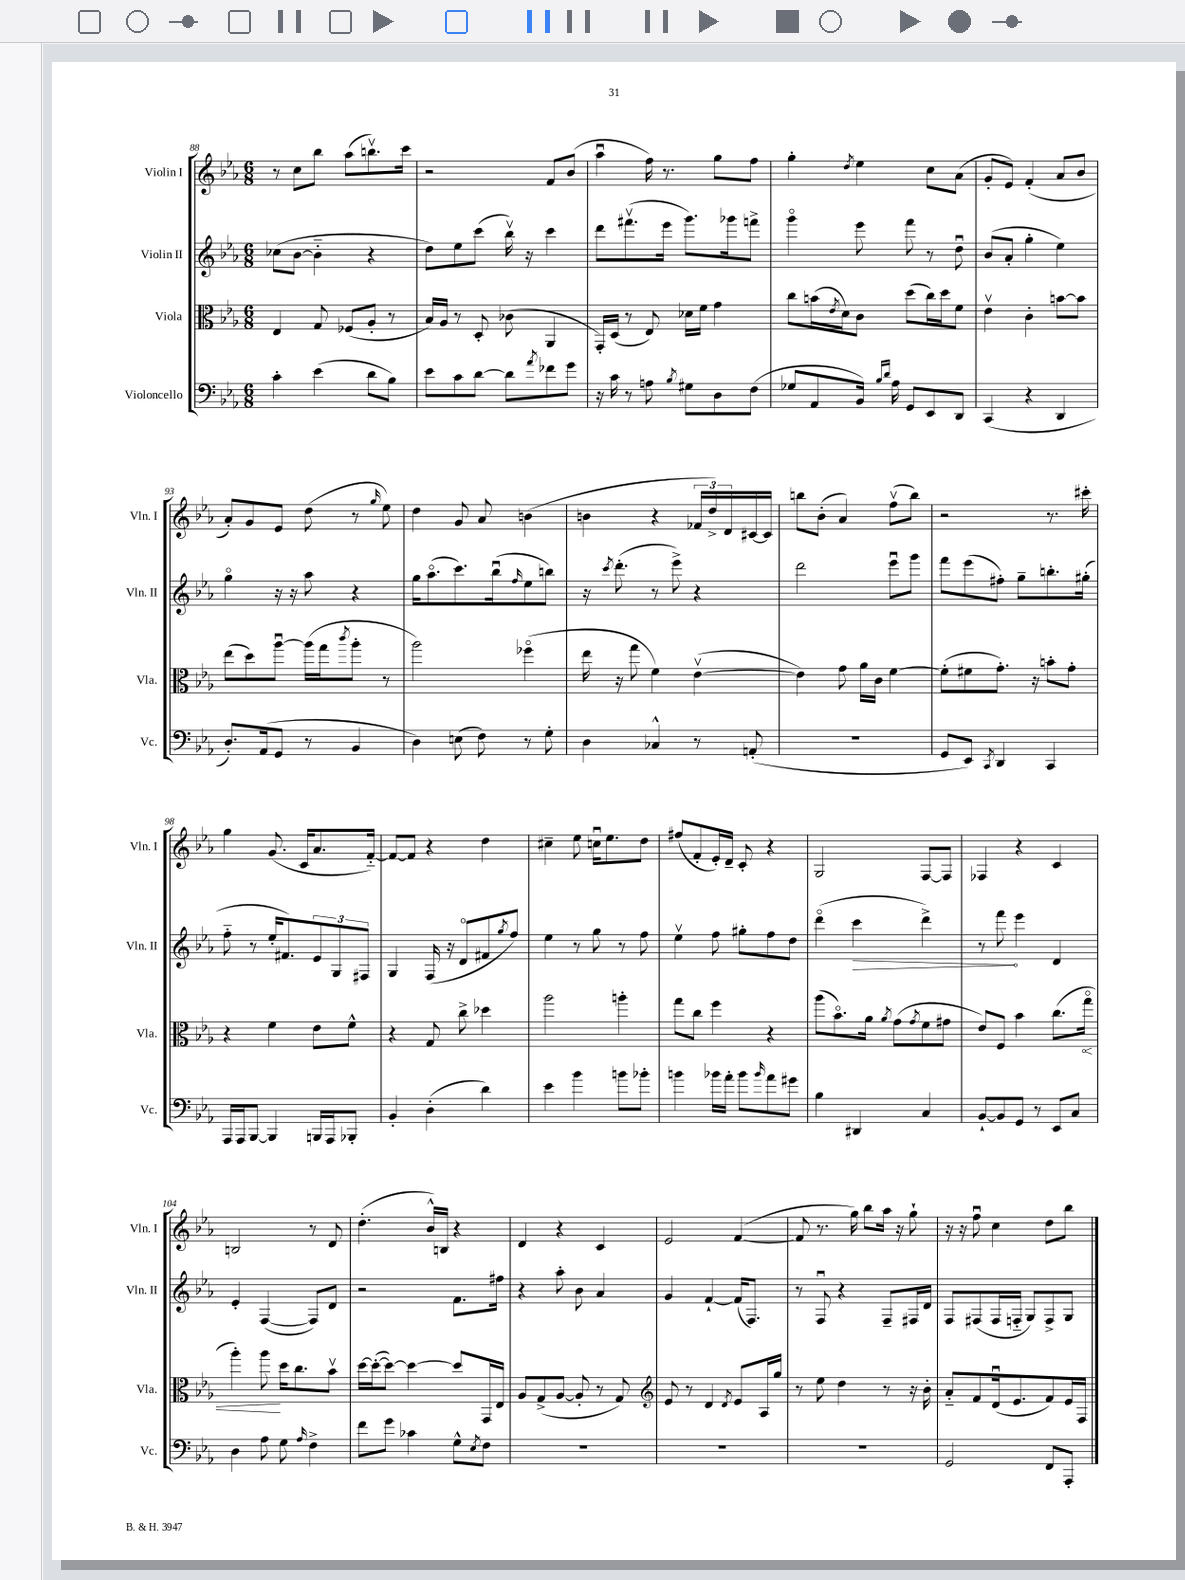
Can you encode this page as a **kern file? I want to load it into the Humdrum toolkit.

**kern	**kern	**kern	**kern
*staff4	*staff3	*staff2	*staff1
*clefF4	*clefC3	*clefG2	*clefG2
*k[b-e-a-]	*k[b-e-a-]	*k[b-e-a-]	*k[b-e-a-]
*M6/8	*M6/8	*M6/8	*M6/8
4c'	4E-	(8cc-	8r
.	.	[8b-	8cc
(4e-	8G	4b-'~]	8bb-
.	(8F-	.	(8aa-
8d	8A-'	4r	8.bbv)
8B-)	8r	.	.
.	.	.	16ccc
=	=	=	=
8e-	16B-)	8dd)	2r
.	16A-	.	.
8c	8r	8ee-	.
[8d	8D'	(8ccc	.
8d]	(8c-	16bb-v)	.
.	.	16r	.
8qa-	.	.	.
8f-	4AA-	4ccc	8f
8g	.	.	(8b-
=	=	=	=
16r	16GG')	8ddd	4aa-u
16c	(16D	.	.
8r	8r	(8.fff#v	.
8A	8E-)	.	16ff)
.	.	16eee-	8.r
8qB-	.	.	.
8G#	16d-	8.ggg)	.
.	16f	.	.
8D	4g	.	8gg
.	.	16ggg-	.
(8F	.	8fff^	8ff
=	=	=	=
8G-	8cc	4gggo	4gg'
8AA-	(16b	.	.
.	8qe-	.	.
.	16d)	.	.
.	.	.	8qdd
16BB-)	8c	8eee-	4ee-
16qqB-	.	.	.
16qqd	.	.	.
16A-	.	.	.
8GG	(8dd	8fff	.
8EE-	16cc)	8r	8cc
.	16dd	.	.
8DD	8f	8ddu	(8a-
=	=	=	=
(4CC	4e-v	(8b-	8g'
.	.	8a-'	8e-)
4r	4c'	4gg'	(4f'
4DD	[8b	4ee-)	8a-
.	8b]	.	8b-
=	=	=	=
8.D')	(8ee-	4ggo	8a-')
.	8dd)	.	8g
(16AA-	.	.	.
8GG	[8aa-u	16r	8e-
.	.	16r	.
8r	(16aa-]	8aa-	(8dd
.	16gg	.	.
.	8qccc	.	.
4BB-	8aa-'	4r	8r
.	.	.	16qqgg
.	8r	.	8ee-)
=	=	=	=
4D)	2aa-)	16gg	4dd
.	.	(8.aa-o	.
(8E	.	8.ccc)	8g
8F)	.	.	8a-
.	.	(16bb-u	.
.	.	16qqff	.
8r	(4ff-o	8ee-	(4b
8G'	.	8bb)	.
=	=	=	=
4D	16ee-	16r	4b
.	.	8qccc	.
.	16r	(8.ddd'	.
.	8gg	.	.
4C-^^	4f)	8r	4r
.	.	8eee-^)	.
8r	([4e-v	4r	24f-
.	.	.	24dd^)
.	.	.	24d
(8AA'	.	.	[16c#
.	.	.	16c#]
=	=	=	=
2.r	4e-])	2ddd	8bb
.	.	.	(8b-'
.	8g	.	4a-)
.	16a-	.	.
.	16c	.	.
.	[4f	8eee-u	(8ffv
.	.	8ggg	8bb)
=	=	=	=
8GG	(8f']	8fff	2r
8EE-)	8f#	(8eee-	.
8qCC	.	.	.
4DD	8.g')	8ff#')	.
.	.	8gg~	.
.	16r	.	.
4CC	8b'	8.bb'	8.r
.	8g'	.	.
.	.	(16gg#'	16ccc#'
=	=	=	=
16AAA-	4r	8ff'~	4gg
16AAA-	.	.	.
[8BBB-	.	8r	.
4BBB-]	4f	16ee-'	(8.g
.	.	8.f#)	.
.	.	.	16c
16BBB	8e-	12e-	8.a-
16AAA-	.	.	.
.	.	12G	.
8BBB-'	8f^^	.	.
.	.	12F#	.
.	.	.	[16f'~)
=	=	=	=
4BB-'	4r	4G	8f_
.	.	.	8f]
(4D'	8G	(16F	4r
.	.	16r	.
.	8cc^	8do	.
4d)	4dd-	8f#	4dd
.	.	8qgg	.
.	.	8ff)	.
=	=	=	=
4e-	2aa-	4ee-	4cc#~
4b-	.	8r	8ee-
.	.	8gg	16ccu
.	.	.	8.ee-
8b	4aa'	8r	.
8b-'	.	8ff	8dd
=	=	=	=
4b	8gg	4ee-v	(8ff#
.	8cc	.	8f'
16b-	4ff	8ff	16e-')
16a-'	.	.	16d~
8b-	.	8gg#'	8c'
16qqb-	.	.	.
8a-	4r	8ff	4r
8g#	.	8dd	.
=	=	=	=
4B-	(8aa-	(4dddo	2G
.	8.b-o)	.	.
4DD#	.	4ccc	.
.	16a-	.	.
.	8qa-	.	.
.	(8g	.	.
.	8qg	.	.
4C	8f	4ddd^)	[8F
.	8g#	.	8F]
=	=	=	=
[8BB-`	8e-)	8r	4F-
8BB-]	8F	8fff	.
8GG	4b-	4eee-	4r
8r	.	.	.
8EE-	(8.cc	4d	4c
8C	.	.	.
.	16ggo	.	.
=	=	=	=
4D	4aa-')	4e-'	2B
8A-	8aa-	([4F	.
8G	16dd	.	.
.	8.cc	.	.
16qqA-	.	.	.
4F^	.	8F])	8r
.	8b-v	8d	8d
=	=	=	=
8f	[16dd	2r	(4.dd'
.	(16dd'_	.	.
8g	8dd_)	.	.
4c-	4dd_	.	.
.	.	.	16b-^^)
.	.	.	16B
8G^^	8dd]	8.f	4r
8qE-	.	.	.
8F	16GG	.	.
.	16E-	16ff#	.
=	=	=	=
2.r	8A-	4r	4d
.	(8G^	.	.
.	[8A-	8aa-'	4r
.	8A-']	8b-	.
.	8r	4a-	4c
.	8G)	.	.
=	=	=	=
*	*clefG2	*	*
2.r	8e-	4g	2e-
.	8r	.	.
.	4d	[4f`	.
.	8qd	.	.
.	8e-	(16f]	([4f
.	.	8.F)	.
.	16A-	.	.
.	16gg	.	.
=	=	=	=
2.r	8r	8r	8f]
.	8ee-	8Fu	8.r
.	4dd	4r	.
.	.	.	16gg)
.	.	.	8bb-
.	8r	8F~	16aa-
.	.	.	16r
.	16r	16F#	8gg`
.	16b-'	16d	.
=	=	=	=
2GG	8a-'~	8F	16r
.	.	.	16r
.	8f	(8F#	8ffu
.	(16du	16F#	4cc
.	8.e-	16F'~	.
.	.	8G)	.
8FF	8f)	8F^	8dd
8AAA-'	16e-	8G	8bb-
.	16F	.	.
==	==	==	==
*-	*-	*-	*-
